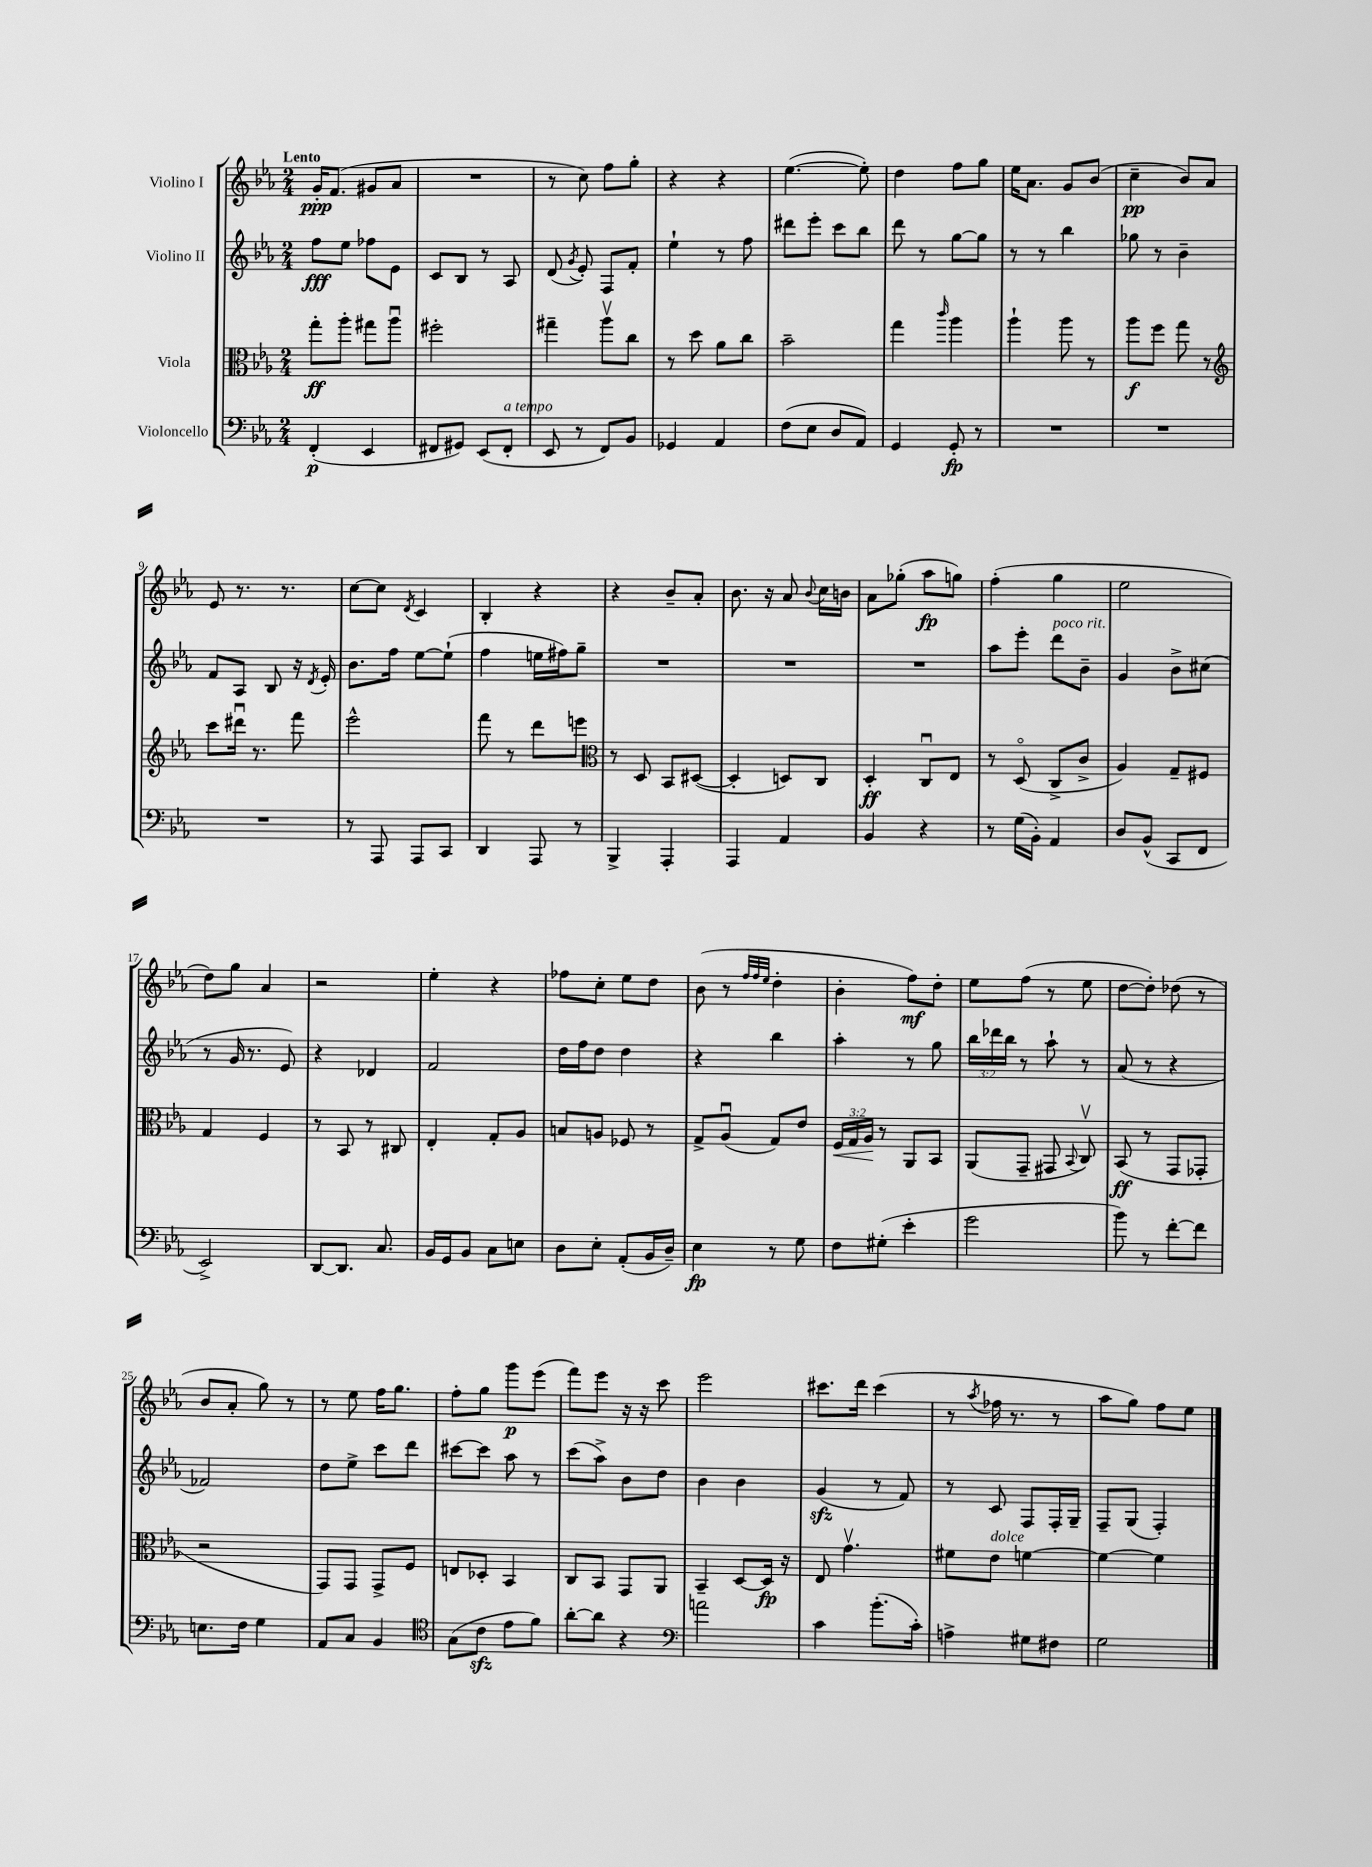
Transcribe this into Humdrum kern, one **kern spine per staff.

**kern	**kern	**kern	**kern
*staff4	*staff3	*staff2	*staff1
*clefF4	*clefC3	*clefG2	*clefG2
*k[b-e-a-]	*k[b-e-a-]	*k[b-e-a-]	*k[b-e-a-]
*M2/4	*M2/4	*M2/4	*M2/4
(4FF'	8gg'	8ff	16g'
.	.	.	(8.f
.	8aa-'	8ee-	.
4EE-	8gg#	8ff-	8g#
.	8aa-u	8e-	8a-
=	=	=	=
8FF#	2ff#'	8c	2r
8GG#)	.	8B-	.
(8EE-	.	8r	.
8FF#'	.	8A-	.
=	=	=	=
8EE-	4gg#~	(8d	8r
.	.	8qg	.
8r	.	8e-')	8cc)
8FF)	8aa-v	8F	8ff
8BB-	8cc	8f'	8gg'
=	=	=	=
4GG-	8r	4ee-`	4r
.	8dd	.	.
4AA-	8a-	8r	4r
.	8cc	8ff	.
=	=	=	=
(8F	2b-~	8ddd#	([4.ee-
8E-	.	8eee-'	.
8D	.	8ccc	.
8AA-)	.	8bb-	8ee-'])
=	=	=	=
4GG	4gg	8ddd	4dd
.	.	8r	.
.	16qqccc	.	.
8GG'	4aa-	[8gg	8ff
8r	.	8gg]	8gg
=	=	=	=
2r	4aa-`	8r	16ee-
.	.	.	8.a-
.	.	8r	.
.	8aa-	4bb-	8g
.	8r	.	(8b-
=	=	=	=
2r	8aa-	8gg-	4cc~
.	8ff	8r	.
.	8gg	4b-~	8b-)
.	8r	.	8a-
=	=	=	=
*	*clefG2	*	*
2r	8ccc	8f	8e-
.	16ddd#u	8A-	8.r
.	8.r	.	.
.	.	8B-	.
.	.	.	8.r
.	8fff	16r	.
.	.	8qd	.
.	.	16e-'	.
=	=	=	=
8r	2eee-^^	8.b-	[8cc
8AAA-	.	.	8cc]
.	.	16ff	.
.	.	.	8qd
8AAA-	.	[8ee-	4c
8CC	.	(8ee-`]	.
=	=	=	=
4DD	8fff	4ff	4B-'
.	8r	.	.
8AAA-	8ddd	16ee	4r
.	.	16ff#)	.
8r	8eee	8gg~	.
=	=	=	=
*	*clefC3	*	*
4BBB-^	8r	2r	4r
.	8D	.	.
4AAA-'	8BB-	.	8b-~
.	([8D#	.	8a-'
=	=	=	=
4AAA-	4D#']	2r	8.b-
.	.	.	16r
4AA-	8D)	.	8a-
.	.	.	8qqb-
.	8C	.	16cc
.	.	.	16b
=	=	=	=
4BB-	4D'	2r	8a-
.	.	.	(8gg-'
4r	8Cu	.	8aa-
.	8E-	.	8gg)
=	=	=	=
8r	8r	8aa-	(4ff'
(16G	(8Do	8eee-'	.
16BB-')	.	.	.
4AA-	8C^	8ddd	4gg
.	8c^	8b-~	.
=	=	=	=
8D	4A-)	4g	2ee-
(8BB-^^	.	.	.
8CC	8G~	8b-^	.
8FF	8F#	(8cc#	.
=	=	=	=
2EE-^)	4G	8r	8dd)
.	.	16g	8gg
.	.	8.r	.
.	4F	.	4a-
.	.	8e-)	.
=	=	=	=
[8DD	8r	4r	2r
8.DD]	8BB-	.	.
.	8r	4d-	.
8.C	.	.	.
.	8C#	.	.
=	=	=	=
16BB-	4E-'	2f	4ee-'
16GG	.	.	.
8BB-	.	.	.
8C	8G'	.	4r
8E	8A-	.	.
=	=	=	=
8D	8B	16dd	8ff-
.	.	16ff	.
8E-'	8A	8dd	8cc'
(8AA-'	8F-	4dd	8ee-
16BB-	8r	.	8dd
16D~)	.	.	.
=	=	=	=
4E-	8G^	4r	(8b-
.	(8A-u	.	8r
.	.	.	32qqff
.	.	.	32qqff
.	.	.	32qqee-
8r	8G)	4bb-	4dd'
8G	8e-	.	.
=	=	=	=
8F	24F	4aa-'	4b-'
.	24G	.	.
.	24A-	.	.
(8G#'	8r	.	.
4e-'	8AA-	8r	8ff)
.	8BB-	8gg	8dd'
=	=	=	=
2g	(8AA-	24bb-	8ee-
.	.	24ddd-	.
.	.	24bb-	.
.	8GG~	8r	(8ff
.	8GG#	8aa-`	8r
.	8qqBB-	.	.
.	8Cv)	8r	8ee-
=	=	=	=
8b-)	(8BB-	(8a-	[8dd
8r	8r	8r	8dd'])
[8f'	8GG	4r	(8dd-
8f]	8GG-'	.	8r
=	=	=	=
8.E	2r	2f-)	8b-
.	.	.	8a-'
16F	.	.	.
4G	.	.	8gg)
.	.	.	8r
=	=	=	=
8AA-	8GG)	8dd	8r
8C	8GG	8ee-^	8ee-
4BB-	8GG^	8ccc	16ff
.	.	.	8.gg
.	8F	8ddd	.
=	=	=	=
*clefC4	*	*	*
(8G	8E	[8ccc#	8ff'
8c	8D-'	8ccc#]	8gg
8e-	4BB-	8aa-	8ggg
8f)	.	8r	(8eee-
=	=	=	=
[8a-'	8C	(8ccc	8fff)
8a-]	8BB-	8aa-^)	8eee-
4r	8GG	8b-	16r
.	.	.	16r
.	8AA-	8dd	8ccc
=	=	=	=
*clefF4	*	*	*
2a	4BB-~	4b-	2eee-
.	[8D	4b-	.
.	16D]	.	.
.	16r	.	.
=	=	=	=
4c	8E-	(4g	8.ccc#
.	4.gv	.	.
.	.	.	16ddd
(8.b-'	.	8r	(4ccc#
.	.	8f)	.
16c')	.	.	.
=	=	=	=
4A^	8f#	8r	8r
.	.	.	8qaa-
.	8e-	8c	16ff-
.	.	.	8.r
8G#	[4f	8F	.
8F#	.	16F'	8r
.	.	16G~	.
=	=	=	=
2G	4f_	8F~	8aa-
.	.	(8G	8gg)
.	4f]	4F')	8ff
.	.	.	8ee-
==	==	==	==
*-	*-	*-	*-
